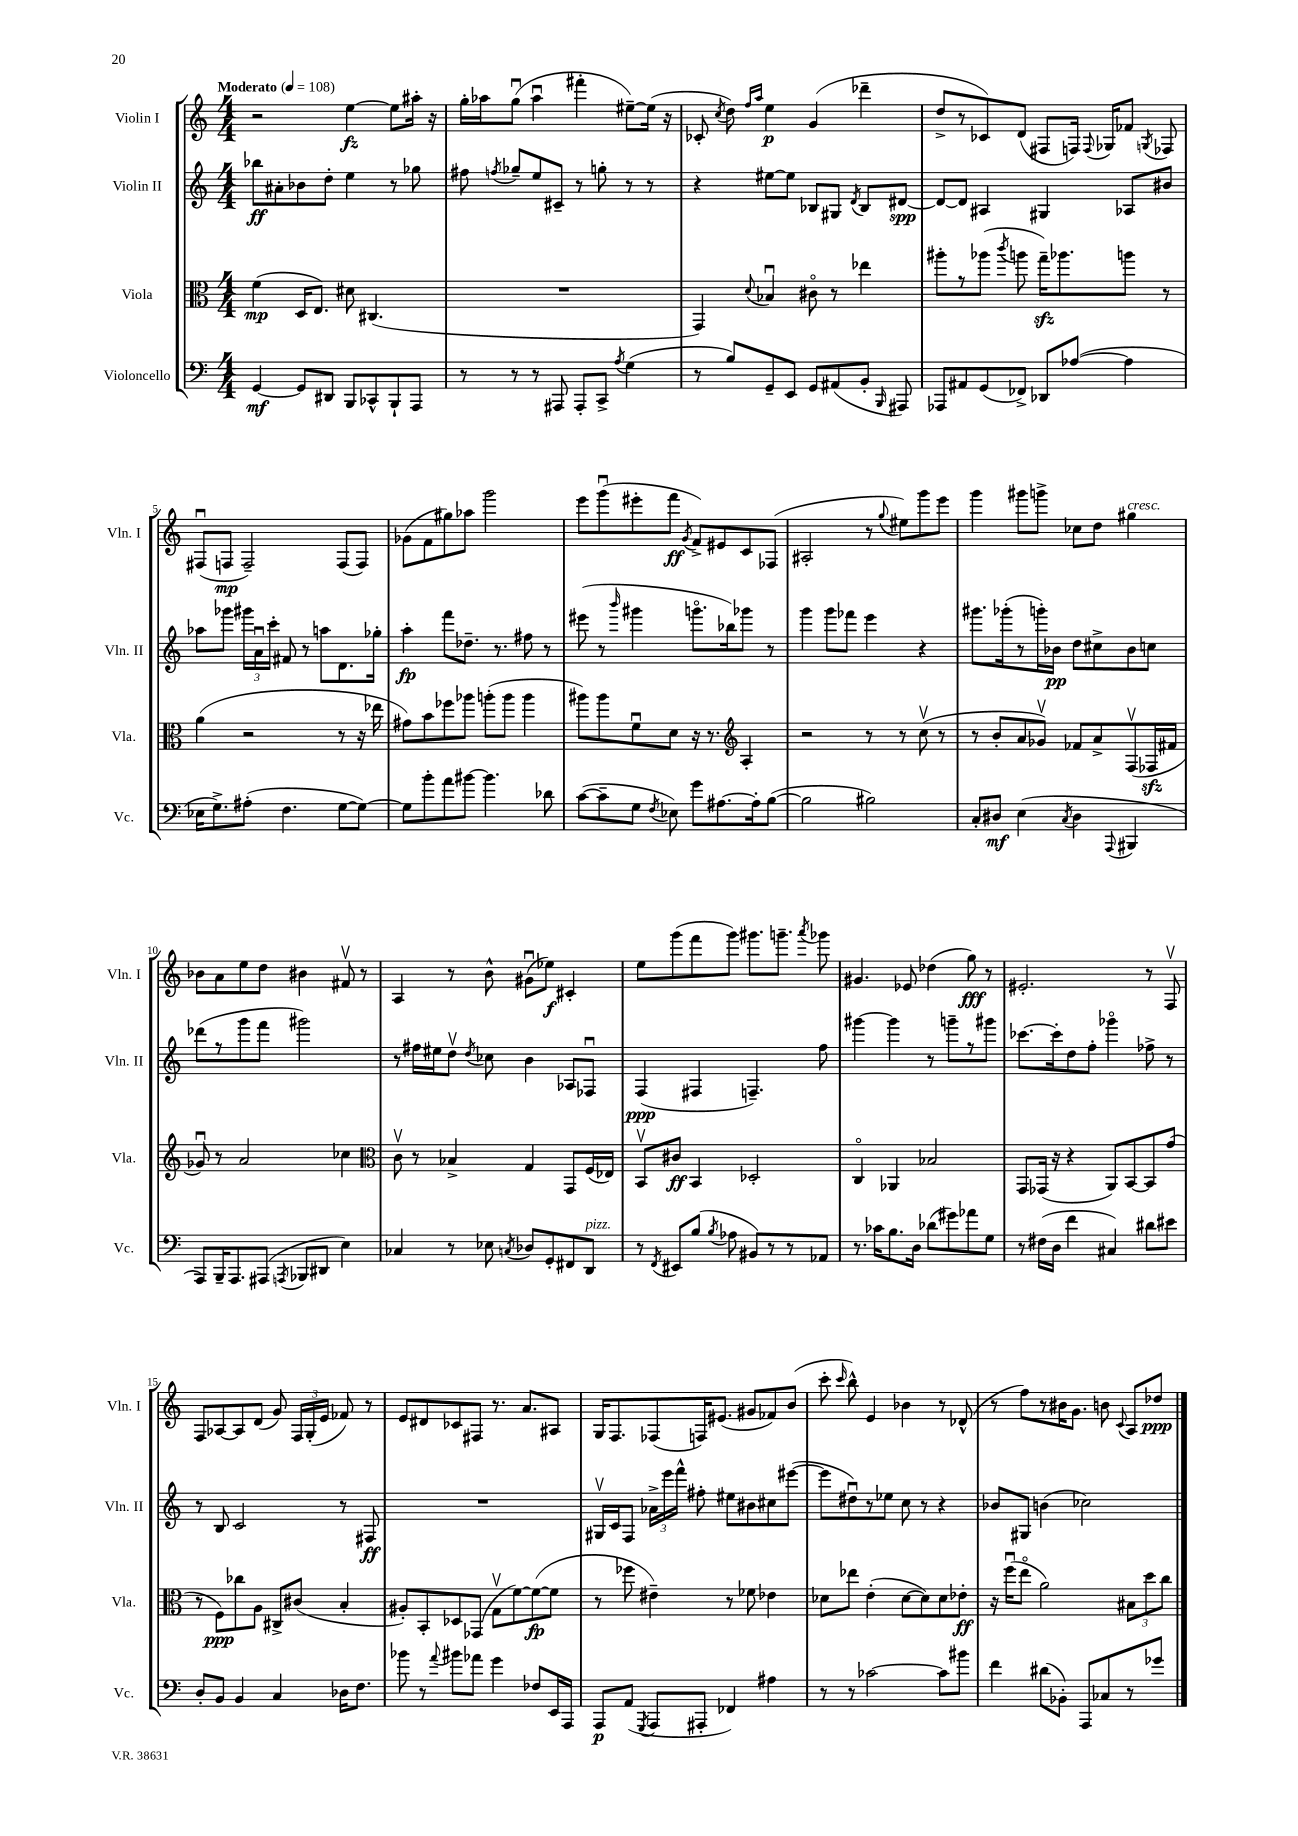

**kern	**dynam	**kern	**dynam	**kern	**dynam	**kern	**dynam
*part4	*part4	*part3	*part3	*part2	*part2	*part1	*part1
*staff4	*staff4	*staff3	*staff3	*staff2	*staff2	*staff1	*staff1
*I"Violoncello	*	*I"Viola	*	*I"Violin II	*	*I"Violin I	*
*I'Vc.	*	*I'Vla.	*	*I'Vln. II	*	*I'Vln. I	*
*clefF4	*	*clefC3	*	*clefG2	*	*clefG2	*
*k[]	*	*k[]	*	*k[]	*	*k[]	*
*M4/4	*	*M4/4	*	*M4/4	*	*M4/4	*
*MM108	*	*MM108	*	*MM108	*	*MM108	*
=1	=1	=1	=1	=1	=1	=1	=1
!	!	!	!	!	!	!LO:TX:a:B:t=Moderato	!
[4GG/	mf	(4f\	mp	8bb-X\L	ff	2r	.
.	.	.	.	8a#X'\	.	.	.
8GG/L]	.	16D/KL	.	8b-X\	.	.	.
.	.	8.E/J)	.	.	.	.	.
8DD#X/J	.	.	.	8dd'\J	.	.	.
8BBB/L	.	8d#X\	.	4ee\	.	[4ee\	fz
8CC-X^^/	.	(4.C#X/	.	.	.	.	.
8BBB`/	.	.	.	8r	.	8ee\L]	.
8AAA/J	.	.	.	8gg-X\	.	16aa#X'\Jk	.
.	.	.	.	.	.	16r	.
=2	=2	=2	=2	=2	=2	=2	=2
8r	.	1r	.	8ff#X\	.	16gg'\LL	.
.	.	.	.	.	.	16aa-X\J	.
.	.	.	.	8qffn/	.	.	.
8r	.	.	.	8gg-X~/L	.	(8ggu\J	.
8r	.	.	.	8ee/	.	4aa-u\	.
8AAA#X/	.	.	.	8c#X~/J	.	.	.
8AAA#'/L	.	.	.	8r	.	4fff#X'\	.
8CC^/J	.	.	.	8ggn'\	.	.	.
8qA/	.	.	.	.	.	.	.
(4G\	.	.	.	8r	.	[8ee#X~\L)	.
.	.	.	.	8r	.	(16ee#\Jk]	.
.	.	.	.	.	.	16r	.
=3	=3	=3	=3	=3	=3	=3	=3
8r	.	4GG/)	.	4r	.	8c-X'/	.
.	.	.	.	.	.	8qcc/	.
8B/L)	.	.	.	.	.	8dd\)	.
.	.	.	.	.	.	16qqff/LL	.
.	.	8qqd/	.	.	.	16qqaa/JJ	.
8GG~/	.	4B-Xu/	.	[8ee#X\L	.	4ee\	p
8EE/J	.	.	.	8ee#\J]	.	.	.
8GG/L	.	8c#X\	.	8B-X/L	.	(4g/	.
(8AA#X/	.	8r	.	8G#X/J	.	.	.
.	.	.	.	8qd/	.	.	.
8BB'/J	.	4ee-X\	.	8B-/L	.	4ddd-X~\	.
16qqBBB/	.	.	.	.	.	.	.
8AAA#X/)	.	.	.	[8d#X/J	spp	.	.
=4	=4	=4	=4	=4	=4	=4	=4
8AAA-X/L	.	8aa#X'\L	.	8d#/L_	.	8dd^/L	.
8AA#X/	.	8r	.	8d#/J]	.	8r	.
(8GG/	.	(8aa-X\J	.	4A#X/	.	8c-X/)	.
.	.	8qccc/	.	.	.	.	.
8FF-X^/J)	.	8aan\	.	.	.	(8d/J	.
8DD-X/L	.	16ggzz~\KL)	.	4G#X/	.	8F#X/L	.
.	.	8.aa-X\	.	.	.	.	.
([8A-X/J	.	.	.	.	.	16Fn/Jk)	.
.	.	.	.	.	.	8qqF/	.
.	.	.	.	.	.	16G-X/KL	.
4A-\]	.	8aan\J	.	8A-X/L	.	8f-X/J	.
.	.	.	.	.	.	8qGn/	.
.	.	8r	.	8b#X/J	.	8F-X/	.
!!LO:LB:g=z
=5	=5	=5	=5	=5	=5	=5	=5
16E-X\KL	.	(4a\	.	8aa-X\L	.	(8F#Xu/L	.
8.G^\)	.	.	.	.	.	.	.
.	.	.	.	8ggg-X\J	.	8Fn/J	mp
(8A#X'\J	.	2r	.	24ggg#X\LL	.	2F~/)	.
.	.	.	.	24au\	.	.	.
.	.	.	.	24ccc'\JJ	.	.	.
4.F\	.	.	.	8f#X/	.	.	.
.	.	.	.	8r	.	.	.
.	.	.	.	8aan\L	.	.	.
[8G\L	.	8r	.	8.d\	.	(8F/L	.
8G\J_)	.	16r	.	.	.	8F/J)	.
.	.	16ee-X\	.	16gg-X'\Jk	.	.	.
=6	=6	=6	=6	=6	=6	=6	=6
8G\L]	.	8g#X\L)	.	4aa'\	fp	(8g-X\L	.
8b'\	.	8b\	.	.	.	8f\	.
8a\	.	8ff-X\	.	8fff\L	.	8gg#X\)	.
[8b#X\J	.	8aa-X\J	.	8.dd-X~\J	.	8aa-X\J	.
4.b#\]	.	(8aan'\L	.	.	.	2ggg\	.
.	.	.	.	8.r	.	.	.
.	.	8aa\J	.	.	.	.	.
.	.	4aa\	.	8ff#X\	.	.	.
8d-X\	.	.	.	8r	.	.	.
=7	=7	=7	=7	=7	=7	=7	=7
([8c\L	.	8aa#X\L)	.	(8eee#X\	.	8eee\L	.
8c~\]	.	8aa#\	.	8r	.	(8gggu\	.
.	.	.	.	16qqbbb/	.	.	.
8G\J	.	8fu\	.	4ggg#X\	.	8eee#X'\	.
8qF/	.	.	.	.	.	.	.
8E-X\)	.	8d\J	.	.	.	8fff\J	ff
.	.	.	.	.	.	8qg/	.
8g\L	.	16r	.	8.gggn\L	.	8f^/L)	.
.	.	8.r	.	.	.	.	.
[8.A#X\	.	.	.	.	.	8e#X/	.
.	.	.	.	16bb-X\k)	.	.	.
*	*	*clefG2	*	*	*	*	*
.	.	4A'/	.	8ggg-X\J	.	8c/	.
16A#'\k]	.	.	.	.	.	.	.
([8B\J	.	.	.	8r	.	(8F-X/J	.
=8	=8	=8	=8	=8	=8	=8	=8
2B\]	.	2r	.	4ggg\	.	2A#X'/	.
.	.	.	.	8ggg\L	.	.	.
.	.	.	.	8fff-X\J	.	.	.
2B#X\)	.	8r	.	4eee\	.	8r	.
.	.	.	.	.	.	8qqgg/	.
.	.	8r	.	.	.	8ee#X\L)	.
.	.	(8ccv\	.	4r	.	8ggg\	.
.	.	8r	.	.	.	8eee\J	.
=9	=9	=9	=9	=9	=9	=9	=9
8C'/L	.	8r	.	8.ggg#X\L	.	4ggg\	.
8D#X/J	mf	8b'/L	.	.	.	.	.
.	.	.	.	(16ggg-X'\k	.	.	.
(4E\	.	8a/	.	8r	.	8ggg#X\L	.
.	.	8g-Xv/J)	.	16gggn'\L)	.	8gggn^\J	.
.	.	.	.	16b-X\JJ	pp	.	.
8qC/	.	.	.	.	.	.	.
4D#\	.	8f-X/L	.	8dd\L	.	8cc-X\L	.
.	.	8a^/	.	8cc#X^\	.	8dd\J	.
8qqAAA/	.	.	.	.	.	.	.
!	!	!	!	!	!	!LO:TX:a:i:t=cresc.	!
4BBB#X/	.	(8Fv/	.	8b-\	.	4gg#X\	.
.	.	16F-Xzz/L	.	8ccn\J	.	.	.
.	.	16f#X/JJ	.	.	.	.	.
!!LO:LB:g=z
=10	=10	=10	=10	=10	=10	=10	=10
8AAA/L)	.	8g-Xu/)	.	(8ddd-X\L	.	8b-X\L	.
16BBB~/K	.	8r	.	8r	.	8a\	.
8.AAA/	.	.	.	.	.	.	.
.	.	2a/	.	8ggg\	.	8ee\	.
(8AAA#X/J	.	.	.	8fff\J	.	8dd\J	.
8qAAAn/	.	.	.	.	.	.	.
8BBB-X/L	.	.	.	2ggg#X\)	.	4b#X\	.
8DD#X/J	.	.	.	.	.	.	.
4E\)	.	4cc-X\	.	.	.	8f#Xv/	.
.	.	.	.	.	.	8r	.
=11	=11	=11	=11	=11	=11	=11	=11
*	*	*clefC3	*	*	*	*	*
4C-X/	.	8cv\	.	8r	.	4A/	.
.	.	8r	.	16ff#X\LL	.	.	.
.	.	.	.	16ee#X\J	.	.	.
8r	.	4B-X^/	.	8ddv\J	.	8r	.
.	.	.	.	8qdd/	.	.	.
8E-X\	.	.	.	8cc-X\	.	8b^^\	.
8qCn/	.	.	.	.	.	.	.
8D-X/L	.	4G/	.	4b\	.	(8g#Xu\L	.
8GG'/	.	.	.	.	.	8ee-X\J)	f
8FF#X/	.	8GG/L	.	8A-X/L	.	4c#X'/	.
!LO:TX:a:i:t=pizz.	!	!	!	!	!	!	!
8DD/J	.	(16F/L	.	8F-Xu/J	.	.	.
.	.	16E-X/JJ)	.	.	.	.	.
=12	=12	=12	=12	=12	=12	=12	=12
8r	.	8BBv/L	.	(4F/	ppp	8ee\L	.
8qFF/	.	.	.	.	.	.	.
8EE#X/L	.	8c#X/J	ff	.	.	(8ggg\	.
(8B/J	.	4BB/	.	4F#X/	.	8fff\	.
8qB/	.	.	.	.	.	.	.
8A-X\	.	.	.	.	.	8ggg\J)	.
8BB#X/L)	.	2D-X'/	.	4.Fn~/)	.	8.ggg#X\L	.
8r	.	.	.	.	.	.	.
.	.	.	.	.	.	8.gggn~\J	.
8r	.	.	.	.	.	.	.
.	.	.	.	.	.	8qaaa/	.
8AA-X/J	.	.	.	8ff\	.	8ggg-X\	.
=13	=13	=13	=13	=13	=13	=13	=13
8.r	.	4C/	.	[4ggg#X\	.	4.g#X/	.
16c-X\KL	.	.	.	.	.	.	.
8.B\	.	4AA-X/	.	4ggg#\]	.	.	.
.	.	.	.	.	.	8e-X/	.
16D\Jk	.	.	.	.	.	.	.
(8d-X\L	.	2B-X/	.	8r	.	(4dd-X\	.
8g#X\)	.	.	.	8gggn~\L	.	.	.
8a-X\	.	.	.	8r	.	8gg\)	fff
8G\J	.	.	.	8ggg#X\J	.	8r	.
=14	=14	=14	=14	=14	=14	=14	=14
8r	.	8GG/L	.	[8.ccc-X\L	.	2.e#X'/	.
(16F#X\LL	.	(16GG-X/Jk	.	.	.	.	.
16D\JJ	.	16r	.	16ccc-'\k]	.	.	.
4f\	.	4r	.	8dd\	.	.	.
.	.	.	.	8ff'\J	.	.	.
4C#X/)	.	8AA/L)	.	4ggg-X\	.	.	.
.	.	[8BB/	.	.	.	.	.
8d#X\L	.	8BB/]	.	8ff-X^\	.	8r	.
8e#X\J	.	(8g/J	.	8r	.	8Fv/	.
!!LO:LB:g=z
=15	=15	=15	=15	=15	=15	=15	=15
8D'/L	.	8r	.	8r	.	8F/L	.
8BB/J	.	8F\L)	ppp	8B/	.	[8A-X/	.
4BB/	.	8cc-X\	.	2c/	.	8A-/]	.
.	.	8A\J	.	.	.	(8d/J	.
4C/	.	8C#X^/L	.	.	.	8g/)	.
.	.	(8c#X/J	.	.	.	24F/LL	.
.	.	.	.	.	.	(24G'/	.
.	.	.	.	.	.	24e/JJ	.
16D-X\KL	.	4B'/	.	8r	.	8f-X/)	.
8.F\J	.	.	.	.	.	.	.
.	.	.	.	8F#X/	ff	8r	.
=16	=16	=16	=16	=16	=16	=16	=16
8b-X\	.	8A#X'/L)	.	1r	.	8e/L	.
8r	.	8BB'/	.	.	.	8d#X/	.
8qqa/	.	.	.	.	.	.	.
8b#X\L	.	8D-X/	.	.	.	8c-X/	.
8a-X\J	.	(8GG-X/J	.	.	.	8F#X/J	.
4g\	.	8Gv\L	.	.	.	8.r	.
.	.	[8f\)	.	.	.	.	.
.	.	.	.	.	.	8.a/L	.
8F-X/L	.	(8f\_	fp	.	.	.	.
16EE/L	.	8f\J]	.	.	.	8A#X/J	.
16AAA/JJ	.	.	.	.	.	.	.
=17	=17	=17	=17	=17	=17	=17	=17
8AAA/L	p	8r	.	16G#Xv/LL	.	16G/KL	.
.	.	.	.	16c/J	.	8.F/	.
(8AA/J	.	8ff-X\	.	8F/J	.	.	.
8qGGG/	.	.	.	.	.	.	.
8AAA/L	.	4e#X~\)	.	24a-X^\LL	.	(8F-X/	.
.	.	.	.	24eee\	.	.	.
.	.	.	.	24fff^^\JJ	.	.	.
8AAA#X'/J	.	.	.	8ff#X'\	.	16Fn/K)	.
.	.	.	.	.	.	(8.e#X/J	.
4FF-X/)	.	8r	.	8ee#X\L	.	.	.
.	.	8f-X\	.	8b#X\	.	8g#X/L	.
4A#X\	.	4e-X\	.	8cc#X\	.	8f-X/)	.
.	.	.	.	([8eee#X\J	.	(8b/J	.
=18	=18	=18	=18	=18	=18	=18	=18
8r	.	8d-X\L	.	8eee#\L]	.	8ccc'\	.
.	.	.	.	.	.	16qqccc/	.
8r	.	8ee-X\J	.	8dd#Xu\)	.	8bb^^\)	.
[2c-X\	.	(4e'\	.	8r	.	4e/	.
.	.	.	.	8ee-X\J	.	.	.
.	.	[8d-\L	.	8cc\	.	4b-X\	.
.	.	8d-\])	.	8r	.	.	.
8c-\L]	.	8d-\	.	4r	.	8r	.
8b#X\J	.	8e-X'\J	ff	.	.	(8d-X^^/	.
=19	=19	=19	=19	=19	=19	=19	=19
4f\	.	16r	.	8b-X/L	.	8r	.
.	.	(16ffu\KL	.	.	.	.	.
.	.	8ee\J	.	8G#X/J	.	8ff\L)	.
(8d#X\L	.	2a\)	.	(4bn\	.	8r	.
8BB-X'\J)	.	.	.	.	.	16b#X\K	.
.	.	.	.	.	.	8.g\J	.
8AAA/L	.	.	.	2cc-X\)	.	.	.
8C-X/	.	.	.	.	.	8bn\	.
.	.	.	.	.	.	8qqc/	.
8r	.	12B#X\L	.	.	.	8A/L	.
.	.	12dd\	.	.	.	.	.
8g-X/J	.	.	.	.	.	8dd-X/J	ppp
.	.	12cc\J	.	.	.	.	.
==	==	==	==	==	==	==	==
*-	*-	*-	*-	*-	*-	*-	*-
